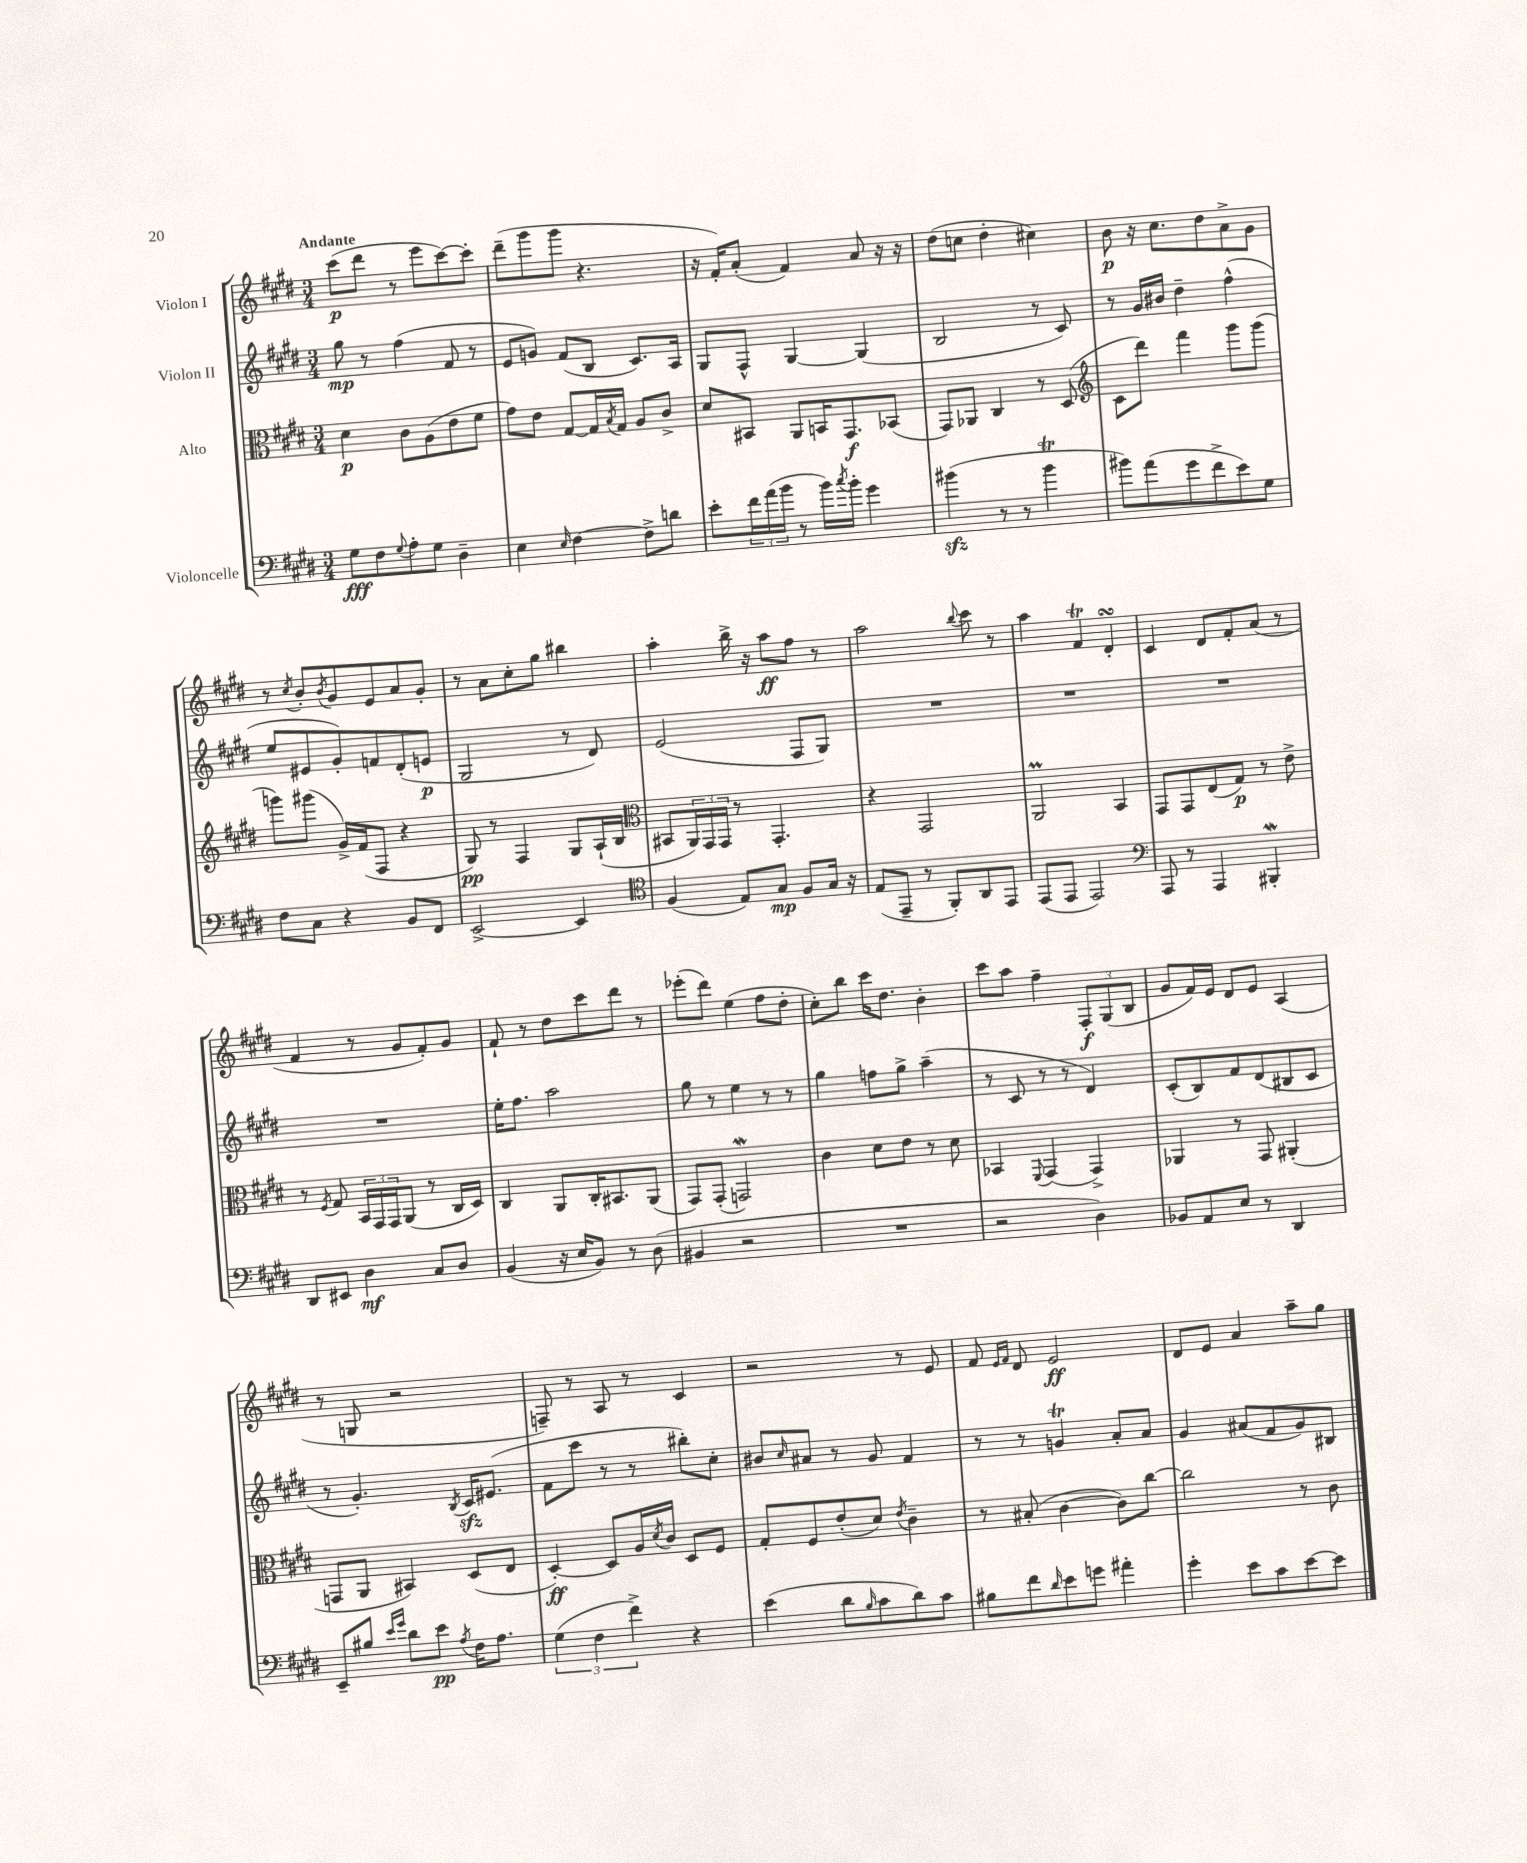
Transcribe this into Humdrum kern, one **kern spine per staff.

**kern	**dynam	**kern	**dynam	**kern	**dynam	**kern	**dynam
*part4	*part4	*part3	*part3	*part2	*part2	*part1	*part1
*staff4	*staff4	*staff3	*staff3	*staff2	*staff2	*staff1	*staff1
*I"Violoncelle	*	*I"Alto	*	*I"Violon II	*	*I"Violon I	*
*clefF4	*	*clefC3	*	*clefG2	*	*clefG2	*
*k[f#c#g#d#]	*	*k[f#c#g#d#]	*	*k[f#c#g#d#]	*	*k[f#c#g#d#]	*
*M3/4	*	*M3/4	*	*M3/4	*	*M3/4	*
=1	=1	=1	=1	=1	=1	=1	=1
!	!	!	!	!	!	!LO:TX:a:B:t=Andante	!
8G#\L	fff	4d#\	p	8gg#\	mp	(8ccc#\L	p
8F#\	.	.	.	8r	.	8ddd#\J	.
8qqG#/	.	.	.	.	.	.	.
8A'\	.	8c#\L	.	(4ff#\	.	8r	.
8G#\J	.	(8A\	.	.	.	8eee\L	.
4D#~\	.	8e\	.	8f#/	.	[8ccc#\)	.
.	.	8f#\J	.	8r	.	8ccc#'\J]	.
=2	=2	=2	=2	=2	=2	=2	=2
4E\	.	8g#\L)	.	8e/L	.	(8ddd#~\L	.
.	.	8e\J	.	8gn/J)	.	8ggg#\	.
16qqE/	.	.	.	.	.	.	.
[4F#\	.	[8G#/L	.	(8f#/L	.	8ggg#\J	.
.	.	16G#/L]	.	8B/J	.	4.r	.
.	.	8qB/	.	.	.	.	.
.	.	16G#/JJ	.	.	.	.	.
8F#^\L]	.	8A/L	.	8.c#/L)	.	.	.
8dn\J	.	8c#^/J	.	.	.	.	.
.	.	.	.	16A/Jk	.	.	.
=3	=3	=3	=3	=3	=3	=3	=3
8e'\L	.	8d#/L	.	8G#/L	.	16r	.
.	.	.	.	.	.	16f#'/KL)	.
24f#\L	.	8BB#X/J	.	8F#^^/J	.	(8a'/J	.
(24a\	.	.	.	.	.	.	.
24b\JJ	.	.	.	.	.	.	.
8r	.	8AA/L	.	[4G#/	.	4f#/)	.
16b\LL)	.	16BBn/K	.	.	.	.	.
8qcc#/	.	.	.	.	.	.	.
16b'\JJ	.	8.GG#/	f	.	.	.	.
4g#\	.	.	.	(4G#/]	.	8a/	.
.	.	(8BB-X/J	.	.	.	16r	.
.	.	.	.	.	.	16r	.
=4	=4	=4	=4	=4	=4	=4	=4
(4b#Xzz\	.	8GG#/L)	.	2B/	.	(8dd#\L	.
.	.	8AA-X/J	.	.	.	8ccn\J	.
8r	.	4C#/	.	.	.	4dd#'\	.
8r	.	.	.	.	.	.	.
4b#t\	.	8r	.	8r	.	4cc#X\)	.
.	.	(8D#/	.	8c#/)	.	.	.
=5	=5	=5	=5	=5	=5	=5	=5
*	*	*clefG2	*	*	*	*	*
8b#X\L)	.	8c#\L	.	8r	.	8b\	p
(8a\	.	8ddd#\J)	.	16g#/LL	.	16r	.
.	.	.	.	16b#X/JJ	.	8.cc#\L	.
8g#\	.	4fff#\	.	4dd#~\	.	.	.
8f#^\	.	.	.	.	.	8dd#\	.
8e\)	.	8ggg#\L	.	(4ff#^^\	.	8a^\	.
8G#\J	.	(8ggg#\J	.	.	.	8g#\J	.
!!LO:LB:g=z
=6	=6	=6	=6	=6	=6	=6	=6
8F#\L	.	8gggn\L)	.	8ee/L	.	8r	.
.	.	.	.	.	.	8qcc#/	.
8C#\J	.	(8ggg#X\J	.	8e#X/	.	8b'/L	.
.	.	.	.	.	.	8qb/	.
4r	.	16g#^/LL)	.	8g#'/)	.	8g#/	.
.	.	(16f#/J	.	.	.	.	.
.	.	8F#/J	.	8fn/	.	8e/	.
8BB/L	.	4r	.	(8d#'/	.	8a/	.
8FF#/J	.	.	.	8en/J	p	8g#'/J	.
=7	=7	=7	=7	=7	=7	=7	=7
[2EE^/	.	8G#/)	pp	2G#/	.	8r	.
.	.	8r	.	.	.	8a\L	.
.	.	4F#/	.	.	.	8cc#'\	.
.	.	.	.	.	.	8gg#\J	.
4EE/]	.	8G#/L	.	8r	.	4bb#X\	.
.	.	(16A`/L	.	8d#/)	.	.	.
.	.	16B/JJ	.	.	.	.	.
=8	=8	=8	=8	=8	=8	=8	=8
*clefC4	*	*clefC3	*	*	*	*	*
(4F#/	.	8BB#X/L	.	(2e/	.	4aa'\	.
.	.	24AA/L)	.	.	.	.	.
.	.	24GG#/	.	.	.	.	.
.	.	24GG#/JJ	.	.	.	.	.
8E/L)	.	8r	.	.	.	16bb^\	.
.	.	.	.	.	.	16r	.
8G#/J	mp	4.GG#'/	.	.	.	8aa\L	ff
8F#/L	.	.	.	8F#/L	.	8ff#\J	.
16G#/Jk	.	.	.	8G#/J)	.	8r	.
16r	.	.	.	.	.	.	.
=9	=9	=9	=9	=9	=9	=9	=9
(8E/L	.	4r	.	2.r	.	2aa\	.
8EE~/J	.	.	.	.	.	.	.
8r	.	2GG#/	.	.	.	.	.
8FF#'/L)	.	.	.	.	.	.	.
.	.	.	.	.	.	8qqbb/	.
8AA/	.	.	.	.	.	8ccc#\	.
8EE/J	.	.	.	.	.	8r	.
=10	=10	=10	=10	=10	=10	=10	=10
(8EE/L	.	2AAM/	.	2.r	.	4aa\	.
8EE/J	.	.	.	.	.	.	.
2EE/)	.	.	.	.	.	4f#T/	.
.	.	4BB/	.	.	.	4d#sSsS'/	.
=11	=11	=11	=11	=11	=11	=11	=11
*clefF4	*	*	*	*	*	*	*
8AAA/	.	8GG#/L	.	2.r	.	4c#/	.
8r	.	8GG#/	.	.	.	.	.
4AAA/	.	(8E/	.	.	.	8d#/L	.
.	.	8G#/J)	p	.	.	8f#'/	.
4BBB#XW'/	.	8r	.	.	.	(8a/J	.
.	.	8e^\	.	.	.	8r	.
!!LO:LB:g=z
=12	=12	=12	=12	=12	=12	=12	=12
8DD#/L	.	8r	.	2.r	.	4f#/	.
.	.	8qF#/	.	.	.	.	.
8EE#X/J	.	8G#/	.	.	.	.	.
4D#\	mf	24BB/LL	.	.	.	8r	.
.	.	24GG#/	.	.	.	.	.
.	.	24GG#/J	.	.	.	.	.
.	.	(8AA/J	.	.	.	8g#/L	.
8C#/L	.	8r	.	.	.	8f#'/)	.
8D#/J	.	16C#/LL	.	.	.	8g#/J	.
.	.	16D#/JJ)	.	.	.	.	.
=13	=13	=13	=13	=13	=13	=13	=13
(4BB/	.	4C#/	.	16ee'\KL	.	8f#`/	.
.	.	.	.	8.ff#\J	.	.	.
.	.	.	.	.	.	8r	.
16r	.	8AA/L	.	2aa\	.	8dd#\L	.
16E/KL	.	.	.	.	.	.	.
8BB/J)	.	16C#'/K	.	.	.	8ccc#\	.
.	.	8.BB#X/	.	.	.	.	.
8r	.	.	.	.	.	8ddd#\J	.
(8D#\	.	(8AA/J	.	.	.	8r	.
=14	=14	=14	=14	=14	=14	=14	=14
4BB#X/	.	8GG#/L)	.	8gg#\	.	(8eee-X'\L	.
.	.	(8GG#'/J	.	8r	.	8ddd#\J)	.
2r	.	2GGnw/)	.	4ee\	.	(4ee\	.
.	.	.	.	8r	.	8ff#\L	.
.	.	.	.	8r	.	8dd#'\J	.
=15	=15	=15	=15	=15	=15	=15	=15
2.r	.	4c#\	.	4gg#\	.	8cc#'\L)	.
.	.	.	.	.	.	8bb\J	.
.	.	8d#\L	.	8ffn\L	.	16ccc#\KL	.
.	.	.	.	.	.	8.dd#\J	.
.	.	8e\J	.	8gg#^\J	.	.	.
.	.	8r	.	(4aa~\	.	4b'\	.
.	.	8d#\	.	.	.	.	.
=16	=16	=16	=16	=16	=16	=16	=16
2r	.	4BB-X/	.	8r	.	8ccc#\L	.
.	.	.	.	8c#/	.	8aa\J	.
.	.	8qqFF#/	.	.	.	.	.
.	.	(4GG#/	.	8r	.	4ff#~\	.
.	.	.	.	8r	.	.	.
4D#\)	.	4GG#^/)	.	4d#/)	.	12F#'/L	f
.	.	.	.	.	.	(12G#/	.
.	.	.	.	.	.	12B/J	.
=17	=17	=17	=17	=17	=17	=17	=17
8BB-X/L	.	4AA-X/	.	(8c#'/L	.	8g#/L	.
8AA/	.	.	.	8B/)	.	16f#/L)	.
.	.	.	.	.	.	16e/JJ	.
8E/J	.	8r	.	8f#/	.	8d#/L	.
8r	.	8GG#/	.	(8d#/	.	8e/J	.
4DD#/	.	(4AA#X'/	.	8B#X/	.	(4A/	.
.	.	.	.	8c#/J	.	.	.
!!LO:LB:g=z
=18	=18	=18	=18	=18	=18	=18	=18
8EE~/L	.	8GGn/L	.	8r	.	8r	.
8B#X/J	.	8AA/J	.	4.g#'/)	.	8Gn/	.
16qqe/LL	.	.	.	.	.	.	.
16qqg#/JJ	.	.	.	.	.	.	.
8d#\L	.	4BB#X/)	.	.	.	2r	.
8e\J	pp	.	.	.	.	.	.
8qA/	.	.	.	8qB/	.	.	.
16F#\KL	.	(8D#/L	.	16c#zz/KL	.	.	.
8.A\J	.	.	.	(8.e#X/J	.	.	.
.	.	8E/J	.	.	.	.	.
=19	=19	=19	=19	=19	=19	=19	=19
(6G#\	.	[4D#'/)	ff	8f#\L	.	8Fn~/)	.
.	.	.	.	8ccc#\J	.	8r	.
6F#\	.	.	.	.	.	.	.
.	.	8D#/L]	.	8r	.	8A/	.
6f#^\)	.	.	.	.	.	.	.
.	.	16A/L	.	8r	.	8r	.
.	.	8qd#/	.	.	.	.	.
.	.	16c#/JJ	.	.	.	.	.
4r	.	8D#/L	.	8bb#X'\L)	.	4c#/	.
.	.	8F#/J	.	8cc#'\J	.	.	.
=20	=20	=20	=20	=20	=20	=20	=20
(4e\	.	8G#'/L	.	8b#X/L	.	2r	.
.	.	.	.	16qqcc#/	.	.	.
.	.	8F#/	.	8a#X/J	.	.	.
8d#\L	.	(8e'/	.	8r	.	.	.
16qqB/	.	.	.	.	.	.	.
8c#\	.	8d#/J)	.	8g#/	.	.	.
.	.	8qe/	.	.	.	.	.
8d#\)	.	4c#~\	.	4f#/	.	8r	.
8c#\J	.	.	.	.	.	8e/	.
=21	=21	=21	=21	=21	=21	=21	=21
8B#X\L	.	8r	.	8r	.	8f#/	.
.	.	.	.	.	.	16qqe/LL	.
.	.	.	.	.	.	16qqf#/JJ	.
8f#\	.	(8B#X'/	.	8r	.	8d#/	.
16qqd#/	.	.	.	.	.	.	.
8e\	.	[4c#\	.	4gnT/	.	2e/	ff
8gn\J	.	.	.	.	.	.	.
4a#X'\	.	8c#\L])	.	8a'/L	.	.	.
.	.	[8cc#\J	.	8a/J	.	.	.
=22	=22	=22	=22	=22	=22	=22	=22
4g#'\	.	2cc#\]	.	4g#/	.	8d#/L	.
.	.	.	.	.	.	8e/J	.
8e\L	.	.	.	(8a#X/L	.	4a/	.
8c#\	.	.	.	8f#/	.	.	.
[8e\	.	8r	.	8g#/)	.	8aa~\L	.
8e\J]	.	8c#\	.	8B#X/J	.	8gg#\J	.
==	==	==	==	==	==	==	==
*-	*-	*-	*-	*-	*-	*-	*-
